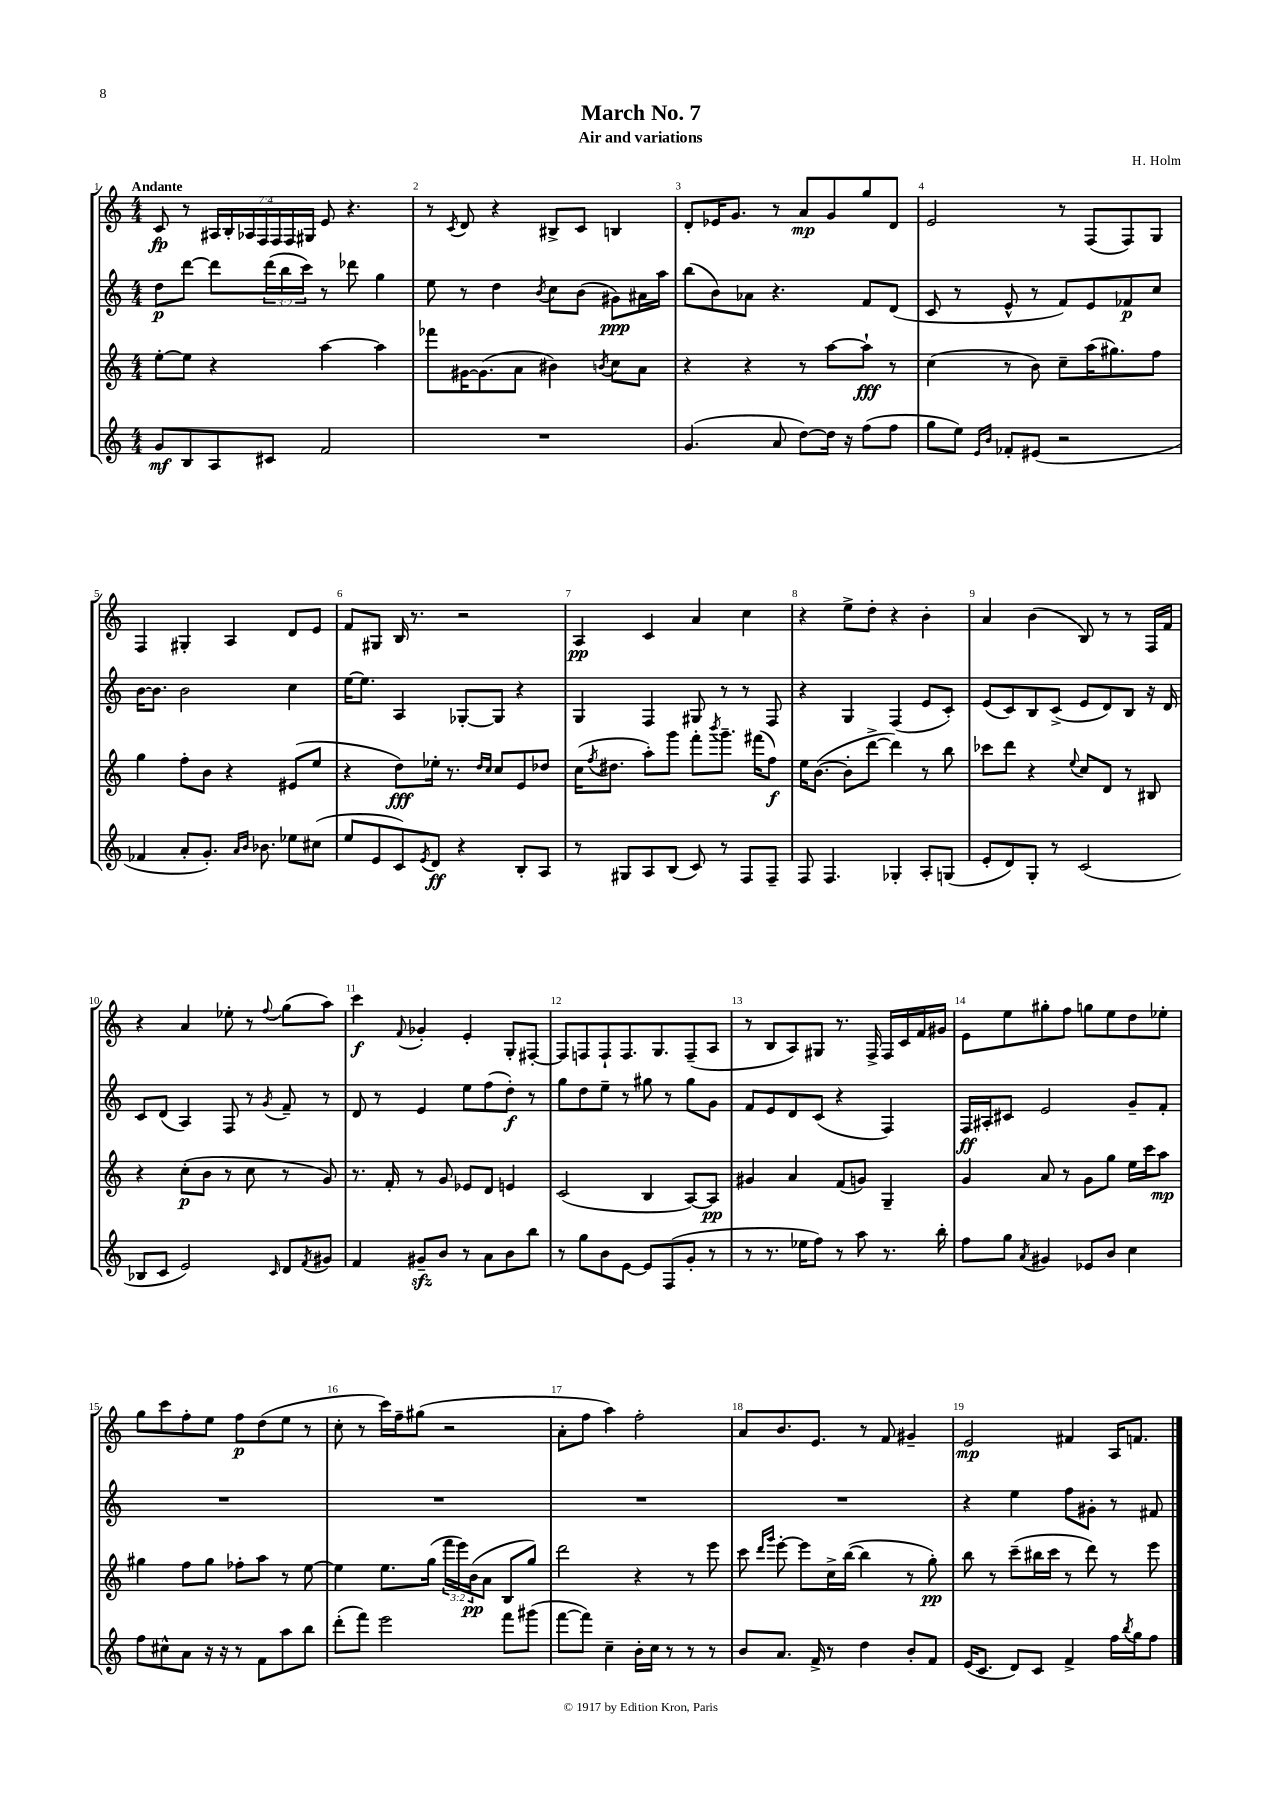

**kern	**kern	**kern	**kern
*staff4	*staff3	*staff2	*staff1
*clefG2	*clefG2	*clefG2	*clefG2
*k[]	*k[]	*k[]	*k[]
*M4/4	*M4/4	*M4/4	*M4/4
8g	[8ee'	8dd	8c
8B	8ee]	[8ddd	8r
8A	4r	8ddd]	28A#
.	.	.	28B'
.	.	.	28A-
.	.	.	28F
8c#	.	(24ddd	.
.	.	.	28F
.	.	24bb	.
.	.	.	28F
.	.	24ccc)	.
.	.	.	28G#
2f	[4aa	8r	8e
.	.	8ddd-	4.r
.	4aa]	4gg	.
=	=	=	=
1r	8fff-	8ee	8r
.	.	.	8qc
.	[16g#	8r	8d
.	(8.g#]	.	.
.	.	4dd	4r
.	8a	.	.
.	.	8qb	.
.	4b#)	8cc	8B#^
.	.	(8b	8c
.	8qb	.	.
.	8cc	8g#)	4B
.	8a	16a#	.
.	.	16aa	.
=	=	=	=
(4.g	4r	(8bb	8d'
.	.	8b)	16e-
.	.	.	8.g
.	4r	8a-	.
8a	.	4.r	8r
[8dd)	8r	.	8a
16dd]	[8aa	.	8g
16r	.	.	.
(8ff	8aa`]	8f	8gg
8ff	8r	(8d	8d
=	=	=	=
8gg	(4cc	8c	2e
8ee)	.	8r	.
16qqe	.	.	.
16qqb	.	.	.
8f-'	8r	8e^^	.
(8e#	8b)	8r	.
2r	8cc~	8f)	8r
.	(16aa	8e	(8F
.	8.gg#)	.	.
.	.	8f-	8F)
.	8ff	8cc	8G
=	=	=	=
4f-	4gg	[16b	4F
.	.	8.b]	.
8a'	8ff'	2b	4G#'
8.g')	8b	.	.
.	4r	.	4A
16qqa	.	.	.
16qqb	.	.	.
8.b-	.	.	.
8ee-	(8e#	4cc	8d
(8cc#	8ee	.	8e
=	=	=	=
8ee	4r	[16ee	8f
.	.	8.ee]	.
8e	.	.	8G#
8c)	8dd)	4A	16B
.	.	.	8.r
8qe	.	.	.
8d	16ee-'	.	.
.	8.r	.	.
4r	.	[8G-'	2r
.	16qqdd	.	.
.	16qqcc	.	.
.	8cc	8G-]	.
8B'	8e	4r	.
8A	8dd-	.	.
=	=	=	=
8r	(16cc	4G	4A
.	8qff	.	.
.	8.dd#	.	.
8G#	.	.	.
8A	8aa')	4F	4c
(8B	8ggg	.	.
8c)	8fff'	8G#	4a
.	8qbbb	.	.
8r	8.ggg~	8r	.
8F	.	8r	4cc
.	(16fff#	.	.
8F~	8ff)	8F	.
=	=	=	=
8F	16ee	4r	4r
.	([8.b	.	.
4.F	.	.	.
.	8b']	4G	8ee^
.	[8ddd^	.	8dd'
4G-'	4ddd])	(4F	4r
8A'	8r	8e	4b'
(8G	8bb	8c')	.
=	=	=	=
8e'	8ccc-	(8e	4a
8d)	8ddd	8c)	.
8G'	4r	8B	(4b
8r	.	(8c^	.
.	8qqee	.	.
(2c	8cc	8e	8B)
.	8d	8d)	8r
.	8r	8B	8r
.	8B#	16r	16F
.	.	16d	16f
=	=	=	=
8B-	4r	8c	4r
8c	.	(8d	.
2e)	(8cc'	4A)	4a
.	8b	.	.
.	8r	8F	8ee-'
.	8cc	8r	8r
16qqc	.	8qg	8qqff
8d	8r	8f~	(8gg
8qf	.	.	.
8g#	8g)	8r	8aa)
=	=	=	=
4f	8.r	8d	4ccc
.	.	8r	.
.	16f'	.	.
.	.	.	8qqf
8g#~	8r	4e	4g-'
8b	8g	.	.
8r	8e-	8ee	4e'
8a	8d	(8ff	.
8b	4e	8dd')	8G'
8bb	.	8r	[8F#'
=	=	=	=
8r	(2c	8gg	8F#]
8gg	.	8dd	8F
8b	.	8ee~	8F`
[8e	.	8r	8.F
8e]	4B	8gg#	.
.	.	.	8.G
(8F	.	8r	.
8g'	[8A)	8gg#	(8F~
8r	8A]	8g	8A
=	=	=	=
8r	4g#	8f	8r
8.r	.	8e	8B
.	4a	8d	8A)
16ee-	.	.	.
8ff)	.	(8c	8G#
8r	(8f	4r	8.r
8aa	8g)	.	.
.	.	.	16F^
8.r	4G~	4F)	16F
.	.	.	16c
.	.	.	16f
16bb'	.	.	16g#
=	=	=	=
8ff	4g	16F	8e
.	.	16A#'	.
8gg	.	8c#	8ee
8qa	.	.	.
4g#	8a	2e	8gg#'
.	8r	.	8ff
8e-	8g	.	8gg
8b	8gg	.	8ee
4cc	16ee	8g~	8dd
.	16ccc	.	.
.	8aa	8f'	8ee-'
=	=	=	=
8ff	4gg#	1r	8gg
8cc#^^	.	.	8ccc
8a	8ff	.	8ff'
16r	8gg#	.	8ee
16r	.	.	.
8r	8ff-'	.	8ff
8f	8aa	.	(8dd
8aa	8r	.	8ee
8bb	[8ee	.	8r
=	=	=	=
(8ddd'	4ee]	1r	8cc'
8fff)	.	.	8r
2eee	8.ee	.	16ccc)
.	.	.	16ff~
.	.	.	(8gg#
.	(16gg	.	.
.	24fff	.	2r
.	24eee)	.	.
.	(24b	.	.
.	8a	.	.
8fff	8B	.	.
(8ggg#	8gg)	.	.
=	=	=	=
[8fff	2ddd	1r	8a'
8fff])	.	.	8ff
4cc~	.	.	4aa)
16b'	4r	.	2ff'
16cc	.	.	.
8r	.	.	.
8r	8r	.	.
8r	8eee	.	.
=	=	=	=
8b	8ccc	1r	8a
.	16qqddd	.	.
.	16qqggg	.	.
8.a	[8eee'	.	8.b
.	8eee]	.	.
16f^	.	.	8.e
8r	16cc^	.	.
.	([16bb	.	.
4dd	4bb]	.	8r
.	.	.	8f
8b'	8r	.	4g#~
8f	8gg')	.	.
=	=	=	=
(16e	8bb	4r	2e
8.c	.	.	.
.	8r	.	.
8d)	(8ccc~	4ee	.
8c	16bb#	.	.
.	16ccc	.	.
4f^	8r	8ff	4f#
.	8ddd)	8g#'	.
16ff	8r	8r	16A
8qbb	.	.	.
16gg	.	.	8.f
8ff	8eee	8f#	.
==	==	==	==
*-	*-	*-	*-
